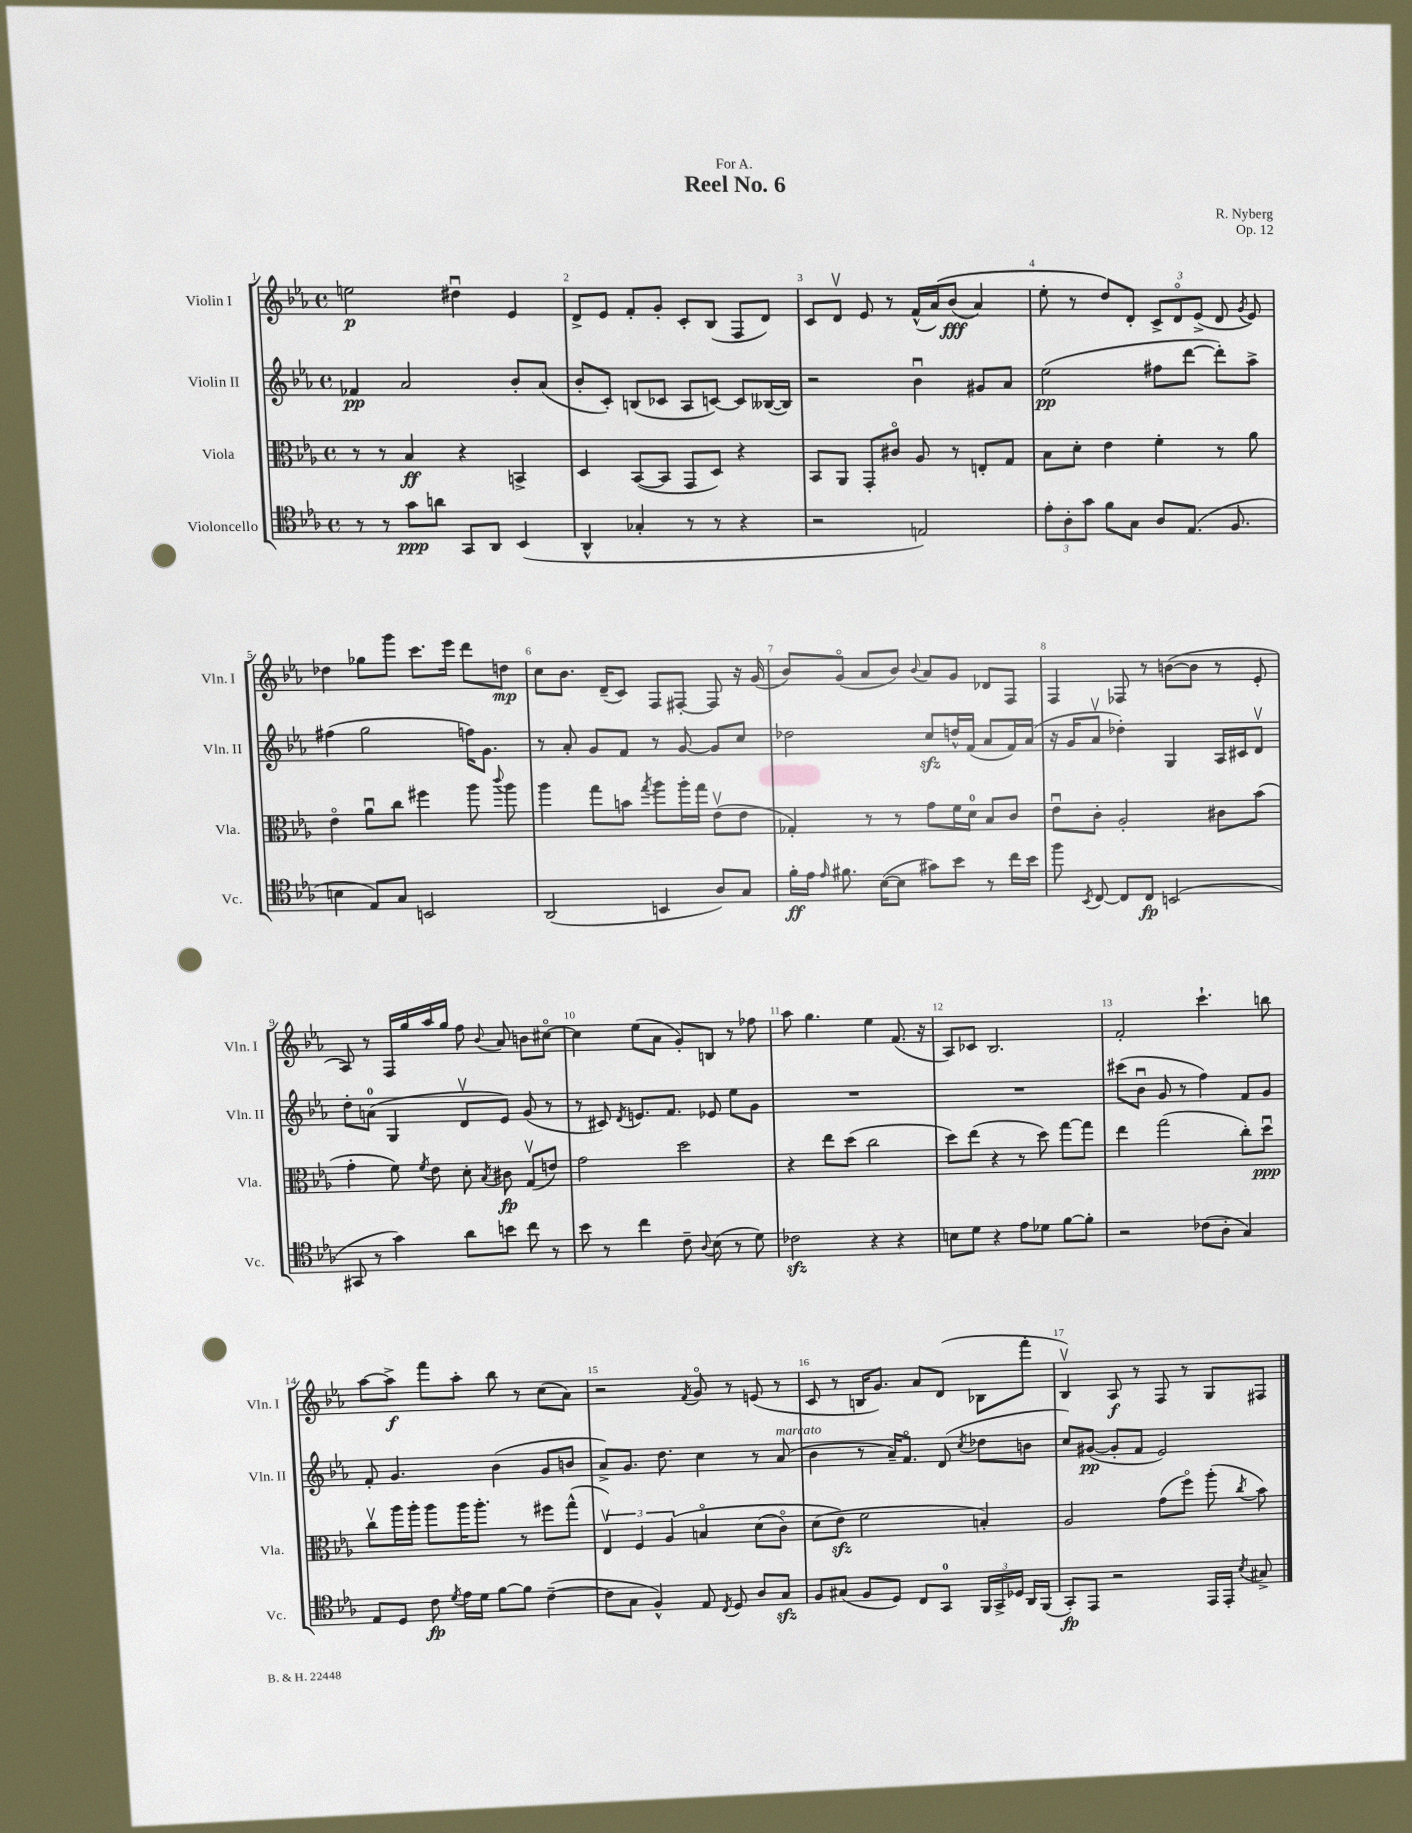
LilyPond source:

\header { title = "Reel No. 6" composer = "R. Nyberg" dedication = "For A." opus = "Op. 12" }
<<
\new StaffGroup <<
\new Staff = "s0" \with { instrumentName = "Violin I" shortInstrumentName = "Vln. I" } {
    \clef treble \key ees \major \defaultTimeSignature \time 4/4
    \autoBeamOff e''2\p dis''4\downbow ees'4 |
    d'8[-> ees'8] f'8[-. g'8]-. c'8[-. bes8]( f8[ d'8]) |
    c'8[ d'8]\upbow ees'8 r8 f'16[-^( aes'16)\( bes'8]\fff( aes'4) |
    ees''8-. r8 d''8[\) d'8]-. \tuplet 3/2 { c'8[-> d'8\flageolet ees'8]->( } d'8 \acciaccatura { g'8 } ees'8) |
    des''4 ges''8[ g'''8] c'''8.[ ees'''16] d'''8[ d''8]\mp |
    c''8[ bes'8.] d'16[--( c'8]) f8[ fis8]~-. fis8 r16 g'16( |
    bes'8[) g'8]\flageolet( aes'8[ bes'8]) \appoggiatura { bes'8 } aes'8[ g'8] des'8[ f8] |
    f4 fes8 r8 b'8[~( b'8] r8 ees'8-. |
    aes8) r8 f16[ g''16 aes''16 g''16] f''8 \appoggiatura { bes'8 } aes'8 b'8[ cis''8]~\flageolet |
    cis''4 ees''8[( aes'8] g'8[-.) b8] r8 fes''8 |
    aes''8 g''4. ees''4 f'8.( r16 |
    aes8[) ces'8] bes2. |
    f'2-. c'''4.-! b''8 |
    aes''8[~ aes''8]->\f f'''8[ aes''8]-. bes''8 r8 c''8[( aes'8]) |
    r2 \acciaccatura { f'8 } g'8\flageolet r8 e'8( r8 |
    c'8 r8 b16[ g'8.]) aes'8[ d'8]( bes8[ f'''8]-. |
    bes4\upbow) aes8\f r8 f8 r8 g8[ fis8] \bar "|." |
}
\new Staff = "s1" \with { instrumentName = "Violin II" shortInstrumentName = "Vln. II" } {
    \clef treble \key ees \major \defaultTimeSignature \time 4/4
    \autoBeamOff fes'4\pp aes'2 bes'8[-. aes'8]( |
    bes'8[-. c'8]-.) b8[( ces'8] aes8[ c'8]~) c'8[ beses16~( beses16]) |
    r2 bes'4\downbow gis'8[ aes'8] |
    ees''2\pp( fis''8[ d'''8]~ d'''8[-.) aes''8]-> |
    fis''4( g''2 f''16[) g'8.] |
    r8 aes'8-. g'8[ f'8] r8 g'8~ g'8[ c''8] |
    des''2 c''8[\sfz d''16-^ f'16]( aes'8[ f'16) aes'16]( |
    r16 g'16[ aes'8]\upbow des''4-.) g4 aes16[ cis'16 d'8]\upbow |
    d''8[-. a'8]-0( g4 d'8[\upbow ees'8]) g'8( r8 |
    r8 cis'8) \acciaccatura { d'8 } e'8.[ f'8.] ees'8 ees''8[ g'8] |
    R1 |
    R1 |
    cis'''8[( bes'8]\downbow g'8 r8 f''4) f'8[ g'8] |
    f'8-. g'4. bes'4( g'8[ b'8] |
    aes'8[->) g'8.] d''8. c''4 r8 aes'8^\markup { \italic "marcato" }( |
    bes'4 r8 aes'16[--) f'8.]\flageolet d'8( \acciaccatura { c''8 } des''8[ b'8] |
    c''8[) gis'8]~\pp( gis'8[-. f'8] ees'2) \bar "|." |
}
\new Staff = "s2" \with { instrumentName = "Viola" shortInstrumentName = "Vla." } {
    \clef alto \key ees \major \defaultTimeSignature \time 4/4
    \autoBeamOff r8 r8 bes4\ff r4 b,4-> |
    d4 bes,8[~( bes,8] g,8[ d8]) r4 |
    bes,8[ aes,8] g,8[-. cis'8]\flageolet aes8 r8 e8[-. g8] |
    bes8[ d'8]-. ees'4 f'4-. r8 aes'8 |
    ees'4\flageolet aes'8[\downbow c''8] fis''4 aes''8 \appoggiatura { c'''8 } aes''8 |
    aes''4 g''8[ b'8] \acciaccatura { g''8 } aes''8[ aes''16-. g''16] ees'8[\upbow( ees'8] |
    ges4-.) r8 r8 g'8[ f'16 d'16]-0 bes8[ c'8] |
    ees'8[\downbow c'8]-. aes2-. cis'8[ bes'8]( |
    g'4-. f'8) \acciaccatura { f'8 } ees'8 d'8-. \acciaccatura { bes8 } cis'8\fp g8[\upbow( e'8]) |
    g'2 d''2 |
    r4 ees''8[ d''8]( c''2 |
    d''8[) ees''8]( r4 r8 d''8) g''8[~ g''8] |
    ees''4 g''2( c''8[-.) d''8]\downbow\ppp |
    c''8[\upbow aes''16 aes''16]-. aes''8[ aes''16 aes''8.]-. r8 fis''8[ g''8]-^( |
    \tuplet 3/2 { ees4\upbow) f4 aes4\( } b4\flageolet d'8[( c'8]\flageolet) |
    d'8[( ees'8]\sfz\) f'2 b4-.) |
    aes2 g'8[( f''8]\flageolet) aes''8-.( \acciaccatura { c''8 } bes'8) \bar "|." |
}
\new Staff = "s3" \with { instrumentName = "Violoncello" shortInstrumentName = "Vc." } {
    \clef tenor \key ees \major \defaultTimeSignature \time 4/4
    \autoBeamOff r8 r8 g'8[\ppp a'8] g,8[ aes,8] bes,4( |
    aes,4-^ ges4-. r8 r8 r4 |
    r2 e2) |
    \tuplet 3/2 { ees'8[-. aes8-. g'8] } f'8[ g8] aes8[ ees8.]( f8. |
    b4 ees8[) g8] b,2 |
    aes,2( b,4 aes8[) g8] |
    f'16[-.\ff ees'16] \grace { ees'16 } fis'8. bes16[~( bes8] gis'8[) bes'8] r8 c''16[ bes'16] |
    f''8 \acciaccatura { bes,8 } c8~ c8[ c8]\fp b,2( |
    gis,8 r8 g'4) aes'8[ b'8] c''8 r8 |
    bes'8 r8 c''4 c'8-- \appoggiatura { aes8 } bes8( r8 d'8) |
    ces'2\sfz r4 r4 |
    b8[ d'8] r4 ees'8[ des'8] f'8[~ f'8]-. |
    r2 ces'8[( aes8]-. g4) |
    ees8[ d8] c'8\fp \acciaccatura { d'8 } ees'16[ d'16] f'8[~ f'8] c'4~--( |
    c'8[ g8] f4-^) ees8 \acciaccatura { c8 } d8 aes8[ g8]\sfz |
    f8[ gis8]( f8[ d8]) c8[ g,8]-0 \tuplet 3/2 { f,16[ g,16-> des16] } aes,16[ f,16]( |
    g,8[-.\fp) ees,8] r2 ees,16[ ees,16]-. \acciaccatura { bes8 } gis8-> \bar "|." |
}
>>
>>
\layout { \context { \Score \override BarNumber.break-visibility = ##(#f #t #t) barNumberVisibility = #all-bar-numbers-visible } }
